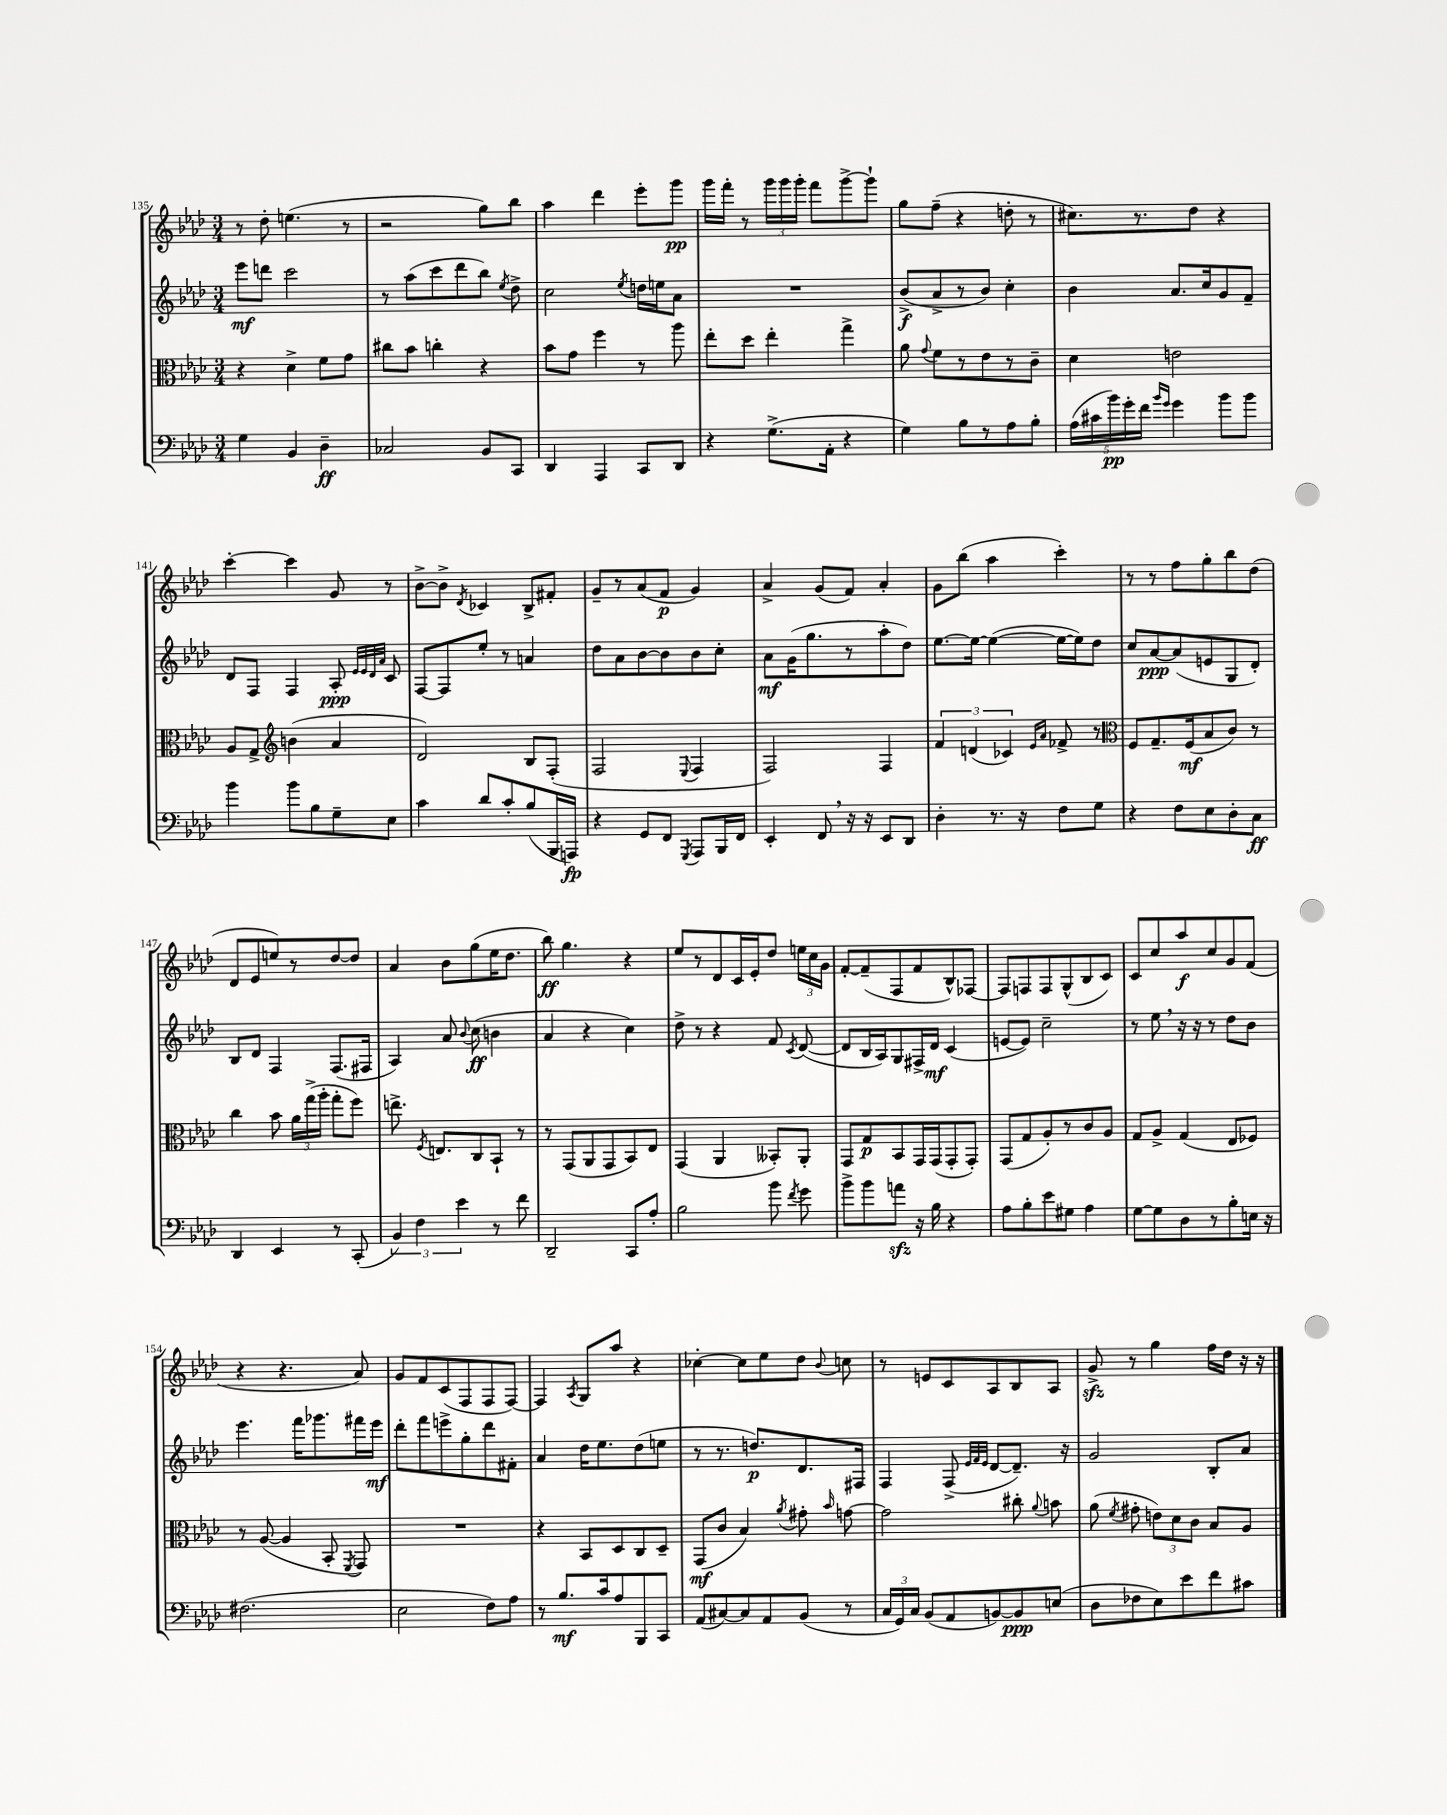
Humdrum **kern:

**kern	**dynam	**kern	**dynam	**kern	**dynam	**kern	**dynam
*part4	*part4	*part3	*part3	*part2	*part2	*part1	*part1
*staff4	*staff4	*staff3	*staff3	*staff2	*staff2	*staff1	*staff1
*clefF4	*	*clefC3	*	*clefG2	*	*clefG2	*
*k[b-e-a-d-]	*	*k[b-e-a-d-]	*	*k[b-e-a-d-]	*	*k[b-e-a-d-]	*
*M3/4	*	*M3/4	*	*M3/4	*	*M3/4	*
=135	=135	=135	=135	=135	=135	=135	=135
4G\	.	4r	.	8eee-\L	mf	8r	.
.	.	.	.	8dddn\J	.	8dd-'\	.
4BB-/	.	4d-^\	.	2ccc\	.	(4.een\	.
4D-~\	ff	8f\L	.	.	.	.	.
.	.	8g\J	.	.	.	8r	.
=136	=136	=136	=136	=136	=136	=136	=136
2C-X/	.	8cc#X\L	.	8r	.	2r	.
.	.	8b-\J	.	(8aa-\L	.	.	.
.	.	4ccn'\	.	8ccc\	.	.	.
.	.	.	.	8ddd-\	.	.	.
8BB-/L	.	4r	.	8bb-\J)	.	8gg\L)	.
.	.	.	.	8qee-/	.	.	.
8CC/J	.	.	.	8dd-^\	.	8bb-\J	.
=137	=137	=137	=137	=137	=137	=137	=137
4DD-/	.	8b-\L	.	2cc\	.	4aa-\	.
.	.	8g\J	.	.	.	.	.
4AAA-/	.	4ff\	.	.	.	4ddd-\	.
.	.	.	.	8qee-/	.	.	.
8CC/L	.	8r	.	16ddn\LL	.	8eee-'\L	.
.	.	.	.	16een\J	.	.	.
8DD-/J	.	8aa-\	.	8a-\J	.	8ggg\J	pp
=138	=138	=138	=138	=138	=138	=138	=138
4r	.	8ee-'\L	.	2.r	.	16ggg\LL	.
.	.	.	.	.	.	16fff'\JJ	.
.	.	8dd-\J	.	.	.	8r	.
(8.G^\L	.	4ee-'\	.	.	.	24ggg\LL	.
.	.	.	.	.	.	24ggg\	.
.	.	.	.	.	.	24ggg'\JJ	.
.	.	.	.	.	.	8fff\L	.
16AA-'\Jk	.	.	.	.	.	.	.
4r	.	4gg^\	.	.	.	[8ggg^\	.
.	.	.	.	.	.	8ggg`\J]	.
=139	=139	=139	=139	=139	=139	=139	=139
4G\)	.	8a-\	.	(8b-^/L	f	8gg\L	.
.	.	8qqg/	.	.	.	.	.
.	.	8f\L	.	8a-^/	.	(8ff~\J	.
8B-\L	.	8r	.	8r	.	4r	.
8r	.	8e-\	.	8b-/J)	.	.	.
8A-\	.	8r	.	4cc'\	.	8ddn'\	.
8B-'\J	.	8c~\J	.	.	.	8r	.
=140	=140	=140	=140	=140	=140	=140	=140
(20A-\LL	.	4d-\	.	4b-\	.	8.cc#X\L)	.
20c#X\	.	.	.	.	.	.	.
20b-\)	pp	.	.	.	.	.	.
20g'\	.	.	.	.	.	.	.
.	.	.	.	.	.	8.r	.
20f\JJ	.	.	.	.	.	.	.
16qqb-/LL	.	.	.	.	.	.	.
16qqg/JJ	.	.	.	.	.	.	.
4g\	.	2en\	.	8.a-/L	.	.	.
.	.	.	.	.	.	8dd-\J	.
.	.	.	.	16cc/k	.	.	.
8b-\L	.	.	.	8g/	.	4r	.
8b-\J	.	.	.	8f~/J	.	.	.
!!LO:LB:g=z
=141	=141	=141	=141	=141	=141	=141	=141
4b-\	.	8A-/L	.	8d-/L	.	[4ccc'\	.
.	.	8G^/J	.	8F/J	.	.	.
*	*	*clefG2	*	*	*	*	*
8b-\L	.	(4bn\	.	4F/	.	4ccc\]	.
8B-\	.	.	.	.	.	.	.
8G~\	.	4a-/	.	8A-'/	ppp	8g/	.
.	.	.	.	32qqe-/LLL	.	.	.
.	.	.	.	32qqe-/	.	.	.
.	.	.	.	32qqd-/	.	.	.
.	.	.	.	32qqa-/JJJ	.	.	.
8E-\J	.	.	.	8c/	.	8r	.
=142	=142	=142	=142	=142	=142	=142	=142
4c\	.	2d-/)	.	[8F/L	.	[8b-^\L	.
.	.	.	.	8F/]	.	8b-^\J]	.
.	.	.	.	.	.	8qd-/	.
8d-/L	.	.	.	8ee-'/J	.	4c-X/	.
8c'/	.	.	.	8r	.	.	.
(8B-/	.	8B-/L	.	4an/	.	8B-^/L	.
16BBB-/L	.	(8F'/J	.	.	.	8f#X'/J	.
16AAAn/JJ)	fp	.	.	.	.	.	.
=143	=143	=143	=143	=143	=143	=143	=143
4r	.	2F/	.	8dd-\L	.	8g~/L	.
.	.	.	.	8a-\	.	8r	.
8GG/L	.	.	.	[8b-\	.	(8a-/	.
8FF/J	.	.	.	8b-\]	.	8f/J	p
8qGGG/	.	8qqE-/	.	.	.	.	.
8AAA-/L	.	4F/	.	8b-\	.	4g/)	.
16BBB-/L	.	.	.	8cc'\J	.	.	.
16FF/JJ	.	.	.	.	.	.	.
=144	=144	=144	=144	=144	=144	=144	=144
4EE-'/	.	2F/)	.	8a-\L	mf	4a-^/	.
.	.	.	.	(16g\K	.	.	.
.	.	.	.	8.gg\	.	.	.
8FF,/	.	.	.	.	.	(8g/L	.
16r	.	.	.	8r	.	8f/J)	.
16r	.	.	.	.	.	.	.
8EE-/L	.	4F/	.	8aa-'\	.	4a-'/	.
8DD-/J	.	.	.	8dd-\J)	.	.	.
=145	=145	=145	=145	=145	=145	=145	=145
4D-'\	.	6f/	.	[8.ee-\L	.	8g\L	.
.	.	.	.	.	.	(8bb-\J	.
.	.	(6dn/	.	.	.	.	.
.	.	.	.	16ee-\Jk_	.	.	.
8.r	.	.	.	(4ee-\_	.	4aa-\	.
.	.	6c-X/)	.	.	.	.	.
16r	.	.	.	.	.	.	.
.	.	16qqe-/LL	.	.	.	.	.
.	.	16qqa-/JJ	.	.	.	.	.
8F\L	.	8f-X^/	.	16ee-\LL_	.	4ccc'\)	.
.	.	.	.	16ee-\J])	.	.	.
8G\J	.	8r	.	8dd-\J	.	.	.
=146	=146	=146	=146	=146	=146	=146	=146
*	*	*clefC3	*	*	*	*	*
4r	.	8F/L	.	8cc/L	.	8r	.
.	.	8.G~/	.	[8a-/	ppp	8r	.
8F\L	.	.	.	(8a-/]	.	8ff\L	.
.	.	(16F/k	mf	.	.	.	.
8E-\	.	8B-/	.	8en/	.	8gg'\	.
8D-'\	.	8c/J)	.	8G/	.	8bb-\	.
8C\J	ff	8r	.	8d-'/J)	.	(8dd-\J	.
!!LO:LB:g=z
=147	=147	=147	=147	=147	=147	=147	=147
4DD-/	.	4cc\	.	8B-/L	.	8d-/L	.
.	.	.	.	8d-/J	.	8e-/	.
4EE-/	.	8b-\	.	4F/	.	8een/)	.
.	.	24a-\LL	.	.	.	8r	.
.	.	(24gg^\	.	.	.	.	.
.	.	24aa-'\JJ	.	.	.	.	.
8r	.	8gg'\L	.	(8.F/L	.	[8dd-/	.
(8CC'/	.	8ff\J)	.	.	.	8dd-/J]	.
.	.	.	.	16F#X/Jk	.	.	.
=148	=148	=148	=148	=148	=148	=148	=148
6BB-/)	.	8.een^\	.	4A-/)	.	4a-/	.
6F\	.	.	.	.	.	.	.
.	.	8qF/	.	.	.	.	.
.	.	8.En/L	.	.	.	.	.
.	.	.	.	8a-/	.	8b-\L	.
6e-\	.	.	.	.	.	.	.
.	.	.	.	8qqb-/	.	.	.
.	.	8C/	.	(8cc\	ff	(8gg\	.
8r	.	8BB-`/J	.	4bn\	.	16ee-\K	.
.	.	.	.	.	.	8.dd-\J	.
8f\	.	8r	.	.	.	.	.
=149	=149	=149	=149	=149	=149	=149	=149
2DD-~/	.	8r	.	4a-/	.	8bb-\)	ff
.	.	(8GG/L	.	.	.	4.gg\	.
.	.	8AA-/	.	4r	.	.	.
.	.	8GG/	.	.	.	.	.
8CC/L	.	8BB-/)	.	4cc\)	.	4r	.
8A-'/J	.	8E-/J	.	.	.	.	.
=150	=150	=150	=150	=150	=150	=150	=150
2B-\	.	(4GG/	.	8dd-^\	.	8ee-/L	.
.	.	.	.	8r	.	8r	.
.	.	4AA-/	.	4r	.	8d-/	.
.	.	.	.	.	.	16c/L	.
.	.	.	.	.	.	16e-'/J	.
8b-\	.	8BB--X'/L)	.	8f/	.	8dd-/J	.
8qf/	.	.	.	8qc/	.	.	.
8g\	.	8AA-'/J	.	([8d-/	.	24een\LL	.
.	.	.	.	.	.	24cc\	.
.	.	.	.	.	.	24g\JJ	.
=151	=151	=151	=151	=151	=151	=151	=151
8b-^\L	.	8GG/L	.	8d-/L]	.	[8f'/L	.
8b-\	.	8G/	p	16B-/L	.	(8f~/]	.
.	.	.	.	16A-/J)	.	.	.
8anzz\J	.	8BB-/	.	8G/	.	8F/	.
16r	.	16GG/L	.	16F#X^/L	.	8f/	.
16B-\	.	(16GG/J	.	16d-/JJ	mf	.	.
4r	.	8GG'/	.	(4c/	.	8B-^^/)	.
.	.	8GG'/J)	.	.	.	[8F-X/J	.
=152	=152	=152	=152	=152	=152	=152	=152
8A-\L	.	(8GG/L	.	[8en/L	.	8F-/L]	.
8B-'\	.	8G/	.	8e/J])	.	8Fn/	.
8e-\	.	8A-'/)	.	2cc~\	.	8F/	.
8G#X\J	.	8r	.	.	.	(8G^^/	.
4A-\	.	8c/	.	.	.	8B-/	.
.	.	8A-/J	.	.	.	8c/J)	.
=153	=153	=153	=153	=153	=153	=153	=153
[8G\L	.	8G/L	.	8r	.	8c/L	.
8G\]	.	8A-^/J	.	8ee-,\	.	8cc/	.
8D-\	.	(4G/	.	16r	.	8aa-/	f
.	.	.	.	16r	.	.	.
8r	.	.	.	8r	.	8cc/	.
8B-'\	.	8E-/L	.	8dd-\L	.	8g/	.
16En\Jk	.	8F-X/J)	.	8b-\J	.	(8f/J	.
16r	.	.	.	.	.	.	.
!!LO:LB:g=z
=154	=154	=154	=154	=154	=154	=154	=154
(2.F#X\	.	8r	.	4.eee-\	.	4r	.
.	.	([8A-/	.	.	.	.	.
.	.	4A-/]	.	.	.	4.r	.
.	.	.	.	16fff\KL	.	.	.
.	.	.	.	8.ggg-X\	.	.	.
.	.	8BB-'/	.	.	.	.	.
.	.	8qFF/	.	.	.	.	.
.	.	8GG/)	.	16fff#X\L	.	8a-/)	.
.	.	.	.	16eee-\JJ	mf	.	.
=155	=155	=155	=155	=155	=155	=155	=155
2E-\	.	2.r	.	8ddd-'\L	.	8g/L	.
.	.	.	.	8fff\	.	8f/	.
.	.	.	.	8eeen^\	.	(8c/	.
.	.	.	.	8gg'\	.	8F/	.
8F\L)	.	.	.	8ddd-\	.	8F/	.
8A-\J	.	.	.	8f#X'\J	.	[8F/J)	.
=156	=156	=156	=156	=156	=156	=156	=156
8r	.	4r	.	4a-/	.	4F/]	.
8.B-/L	mf	.	.	.	.	.	.
.	.	.	.	.	.	8qA-/	.
.	.	8BB-/L	.	16dd-\KL	.	8G/L	.
16c/k	.	.	.	8.ee-\	.	.	.
8A-/	.	8D-/	.	.	.	8aa-/J	.
8BBB-/	.	8C/	.	(8dd-\	.	4r	.
8CC/J	.	8D-~/J	.	8een\J	.	.	.
=157	=157	=157	=157	=157	=157	=157	=157
(8AA-/L	.	(8GG/L	mf	8r	.	[4cc-X'\	.
[8C#X/)	.	8c/J	.	8.r	.	.	.
8C#/]	.	4B-/)	.	.	.	8cc-\L]	.
.	.	.	.	8.ddn/L)	p	.	.
8AA-/	.	.	.	.	.	8ee-\	.
.	.	8qa-/	.	.	.	.	.
(8BB-/J	.	8g#X'\	.	8.d-/	.	8dd-\J	.
.	.	16qqb-/	.	.	.	8qqb-/	.
8r	.	[8gn\	.	.	.	8ccn\	.
.	.	.	.	16F#X/Jk	.	.	.
=158	=158	=158	=158	=158	=158	=158	=158
24C/LL	.	2g\]	.	4F/	.	8r	.
24GG/)	.	.	.	.	.	.	.
24C/JJ	.	.	.	.	.	.	.
(8BB-/L	.	.	.	.	.	8en/L	.
8AA-/	.	.	.	(8F^/	.	8c/	.
.	.	.	.	32qqe-/LLL	.	.	.
.	.	.	.	32qqf/	.	.	.
.	.	.	.	32qqe-/JJJ	.	.	.
[8BBn/)	.	.	.	[8d-/L	.	8A-/	.
8BB/]	ppp	8cc#X'\	.	8.d-~/J])	.	8B-/	.
.	.	8qqa-/	.	.	.	.	.
(8En/J	.	8bn\	.	.	.	8A-/J	.
.	.	.	.	16r	.	.	.
=159	=159	=159	=159	=159	=159	=159	=159
8D-\L	.	(8a-\	.	2g/	.	8gzz^/	.
.	.	8qf/	.	.	.	.	.
8F-X\	.	8g#X'\	.	.	.	8r	.
8E-\)	.	12en\L)	.	.	.	4gg\	.
.	.	12d-\	.	.	.	.	.
8e-\	.	.	.	.	.	.	.
.	.	12c\J	.	.	.	.	.
8f\	.	8B-/L	.	8B-'/L	.	16ff\LL	.
.	.	.	.	.	.	16dd-\JJ	.
8c#X\J	.	8A-/J	.	8a-/J	.	16r	.
.	.	.	.	.	.	16r	.
==	==	==	==	==	==	==	==
*-	*-	*-	*-	*-	*-	*-	*-
